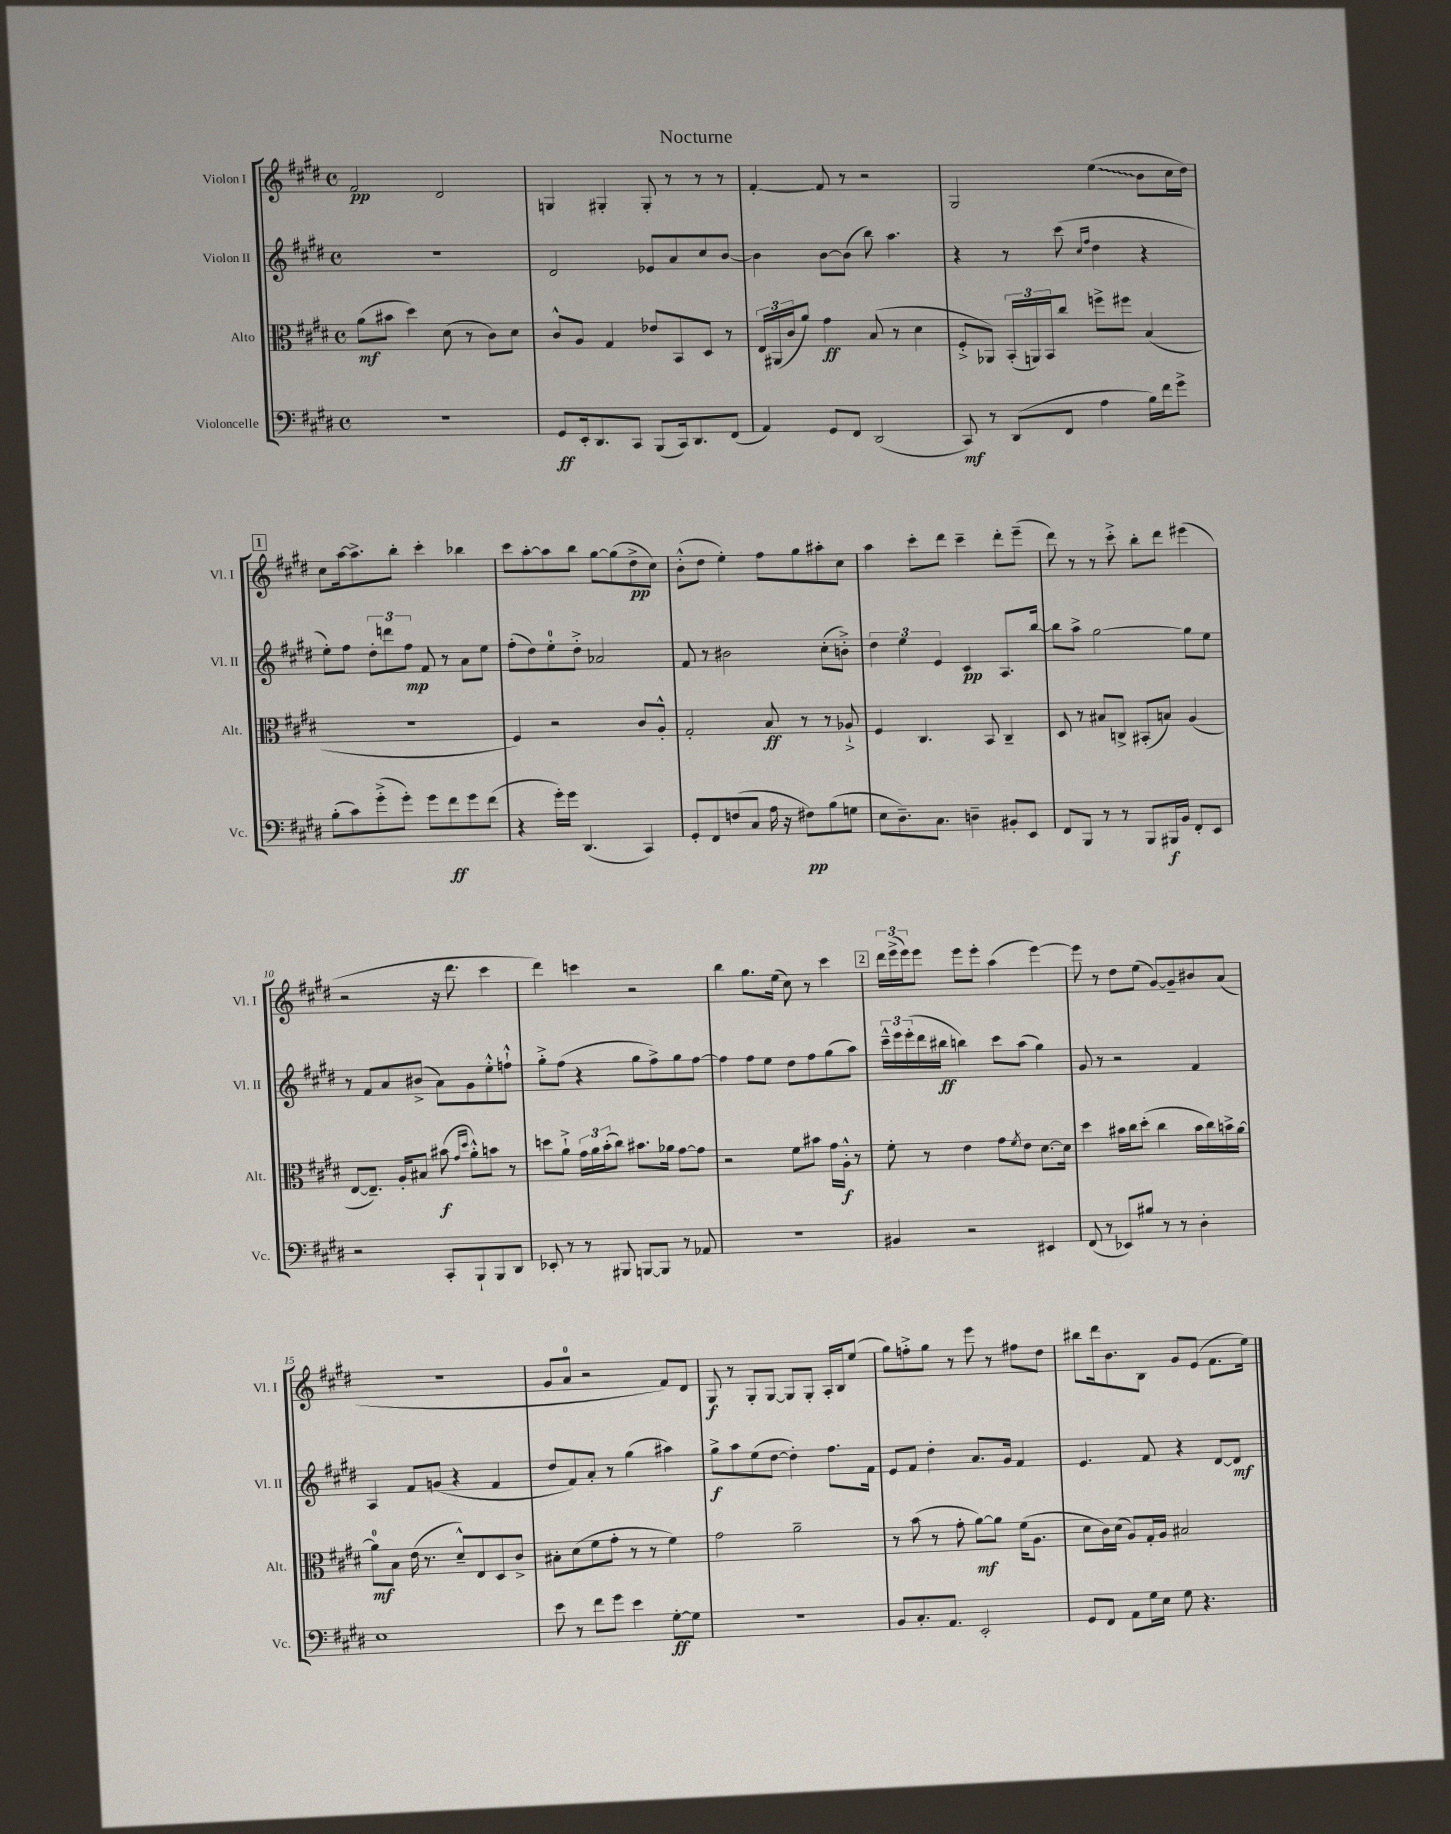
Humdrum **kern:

**kern	**kern	**kern	**kern
*staff4	*staff3	*staff2	*staff1
*clefF4	*clefC3	*clefG2	*clefG2
*k[f#c#g#d#]	*k[f#c#g#d#]	*k[f#c#g#d#]	*k[f#c#g#d#]
*M4/4	*M4/4	*M4/4	*M4/4
*met(c)	*met(c)	*met(c)	*met(c)
1r	(8a	1r	2f#
.	8b#	.	.
.	4dd#)	.	.
.	(8d#	.	2d#
.	8r	.	.
.	8c#)	.	.
.	8d#	.	.
=	=	=	=
8GG#	8c#^^	2d#	4G
16EE'	8A	.	.
8.DD#	.	.	.
.	4G#	.	4G#'
8CC#	.	.	.
(8BBB	8e-	8e-	8G#'
16CC#)	8BB	8a	8r
8.DD#	.	.	.
.	8D#	8cc#	8r
(8FF#	8r	[8b	8r
=	=	=	=
4AA)	24E	4b]	[4f#'
.	(24AA#	.	.
.	24c#	.	.
.	8a)	.	.
8GG#	4g#	[8b	8f#]
8FF#	.	(8b]	8r
(2DD#	(8B	8bb)	2r
.	8r	4.aa	.
.	4d#	.	.
=	=	=	=
8CC#)	8F#'^	4r	2G#
8r	8AA-)	.	.
(8DD#	(24BB'	8r	.
.	24AA)	.	.
.	24BB	.	.
8FF#	8cc#	(8ccc#	.
.	.	16qqcc#	.
.	.	16qqff#	.
4A	8ff^	4dd#	(4ee
.	8ff#	.	.
16B)	(4B	4r	8b
16f#	.	.	.
8g#^	.	.	16cc#
.	.	.	16dd#)
=	=	=	=
(8B'	1r	8ee')	8cc#
8c#)	.	8ff#	[16aa
.	.	.	8.aa^]
(8g#'^	.	12dd#'	.
.	.	12ddd	.
8g#')	.	.	8bb'
.	.	12ff#	.
8g#	.	8f#	4ccc#'
8f#	.	8r	.
8g#	.	8a	4bb-
(8f#	.	8ee	.
=	=	=	=
4r	4F#)	(8ff#'	8ccc#
.	.	8dd#)	[8aa'
16g#')	2r	8ee'	8aa]
16g#	.	.	.
(4.DD#	.	8dd#'^	8bb
.	.	2a-	[8gg#
.	.	.	(8gg#]
4CC#)	8c#	.	8dd#^
.	8A'^^	.	8cc#)
=	=	=	=
8GG#'	2G#'	8f#	(8b'^^
8FF#	.	8r	8dd#
(8F	.	2b#	4ee')
8C#	.	.	.
16A	8B	.	8ff#
16r	.	.	.
8F#)	8r	.	8gg#
(8B	8r	(8cc#'	8aa#'
8G	8A-`^	8b'^)	8cc#
=	=	=	=
8E	4F#	6dd#	4aa
8.D#~)	.	.	.
.	.	6ee	.
.	4.C#	.	8ccc#'
8.C#	.	.	.
.	.	6e	.
.	.	.	8ddd#
4D~	.	4c#	4ccc#~
.	8BB	.	.
8BB#'	4C#~	8.A	8ddd#'
8EE	.	.	(8eee~
.	.	[16bb	.
=	=	=	=
8FF#	8D#	8bb]	8ddd#)
8BBB	8r	8aa^	8r
8r	8B#	[2gg#	8r
8r	8C^	.	8ccc#'^
8BBB	(8BB#'	.	8bb'
16BBB#	8B)	.	8ddd#
16BB	.	.	.
8FF#'	(4A	8gg#]	(4eee#
8EE	.	8ee	.
=	=	=	=
2r	[8E	8r	2r
.	8.E~])	8f#	.
.	.	8a	.
.	16A'	.	.
.	8B#	(8b#^	.
8CC#'	(8b#	8a)	16r
.	.	.	8.ddd#
.	16qqg#	.	.
.	16qqdd#	.	.
8BBB`	8a'^^)	8g#	.
8BBB	8b	8ee'^^	4ccc#
8DD#	8r	8ff`^^	.
=	=	=	=
8EE-'	8dd	8gg#'^	4ddd#)
8r	8a`^	(8ff#	.
8r	24g#	4r	4ccc
.	24a	.	.
.	(24b'	.	.
8BBB#	8cc#)	.	.
[8BBB	8.b#	8gg#	2r
8BBB]	.	8ff#^)	.
.	16a-	.	.
8r	[8g#	8gg#	.
8AA-	8g#]	[8ff#	.
=	=	=	=
1r	2r	4ff#]	4bb
.	.	8ff#	8.gg#
.	.	8ee	.
.	.	.	(16ee
.	8f#	8dd#	8cc#)
.	8b#	8ff#	8r
.	16g#	(8gg#	4ccc#
.	16A'^^	.	.
.	8r	8aa)	.
=	=	=	=
4BB#	8f#'	24ccc#~^^	24ddd#
.	.	24eee	(24eee^
.	.	(24eee'	24eee)
.	8r	16ddd#	8eee
.	.	16bb#	.
2r	4e	4bb)	8eee
.	.	.	8eee'
.	8g#	8ccc#	(4aa
.	8qf#	.	.
.	8e	(8aa	.
4EE#	[8.d#	4gg#)	[4eee)
.	16d#]	.	.
=	=	=	=
(8FF#	4dd#	8g#	8eee]
8r	.	8r	8r
8EE-)	16b#	2r	8dd#
.	16cc#	.	.
8B#	(8dd#'	.	(8ee
8r	4cc#	.	[8g#)
8r	.	.	8g#~]
4D#'	16b#	4f#	8b#
.	16cc#)	.	.
.	16b^	.	(8a
.	[16a	.	.
=	=	=	=
1E	8a]	4A	1r
.	8B	.	.
.	(16e	8f#	.
.	8.r	.	.
.	.	(8g	.
.	8d#~^^)	4r	.
.	8E	.	.
.	8D#	4f#	.
.	8c#^	.	.
=	=	=	=
8e	8B#'	8dd#	8g#
8r	(8d#	8f#)	8a
8f#	8f#	8a'	2r
8g#	8g#'	8r	.
4e	8r	(4gg#	.
.	8r	.	.
[8G#'	4f#)	4aa#)	8f#)
8G#]	.	.	8d#
=	=	=	=
1r	2g#	8gg#^	8G#
.	.	8aa	8r
.	.	(8ee	8G#'
.	.	[8dd#	[8G#
.	2a~	4dd#'])	8G#]
.	.	.	8G#'
.	.	8.ff#	16A'
.	.	.	16B
.	.	.	(8ee
.	.	16f#	.
=	=	=	=
8BB	8r	8e	8gg#)
8.C#'	(8b	8f#	8ff'^
.	8r	4dd#'	8gg#
8.AA	.	.	.
.	8g#'	.	8r
2EE'	[8a)	8.a	8eee
.	8a]	.	8r
.	.	16g#	.
.	(16f#	4f#	8ff#
.	8.A	.	.
.	.	.	8dd#
=	=	=	=
8GG#	8d#	4.e	8bb#
8FF#	16c#)	.	16ddd#
.	(16d#	.	8.b
8AA	8A)	.	.
16G#	16G#'	8f#	8B
16E	16A	.	.
8G#	2B#	4r	8g#
4.r	.	.	(8e
.	.	[8d#	8.f#
.	.	8d#]	.
.	.	.	16ee)
==	==	==	==
*-	*-	*-	*-
